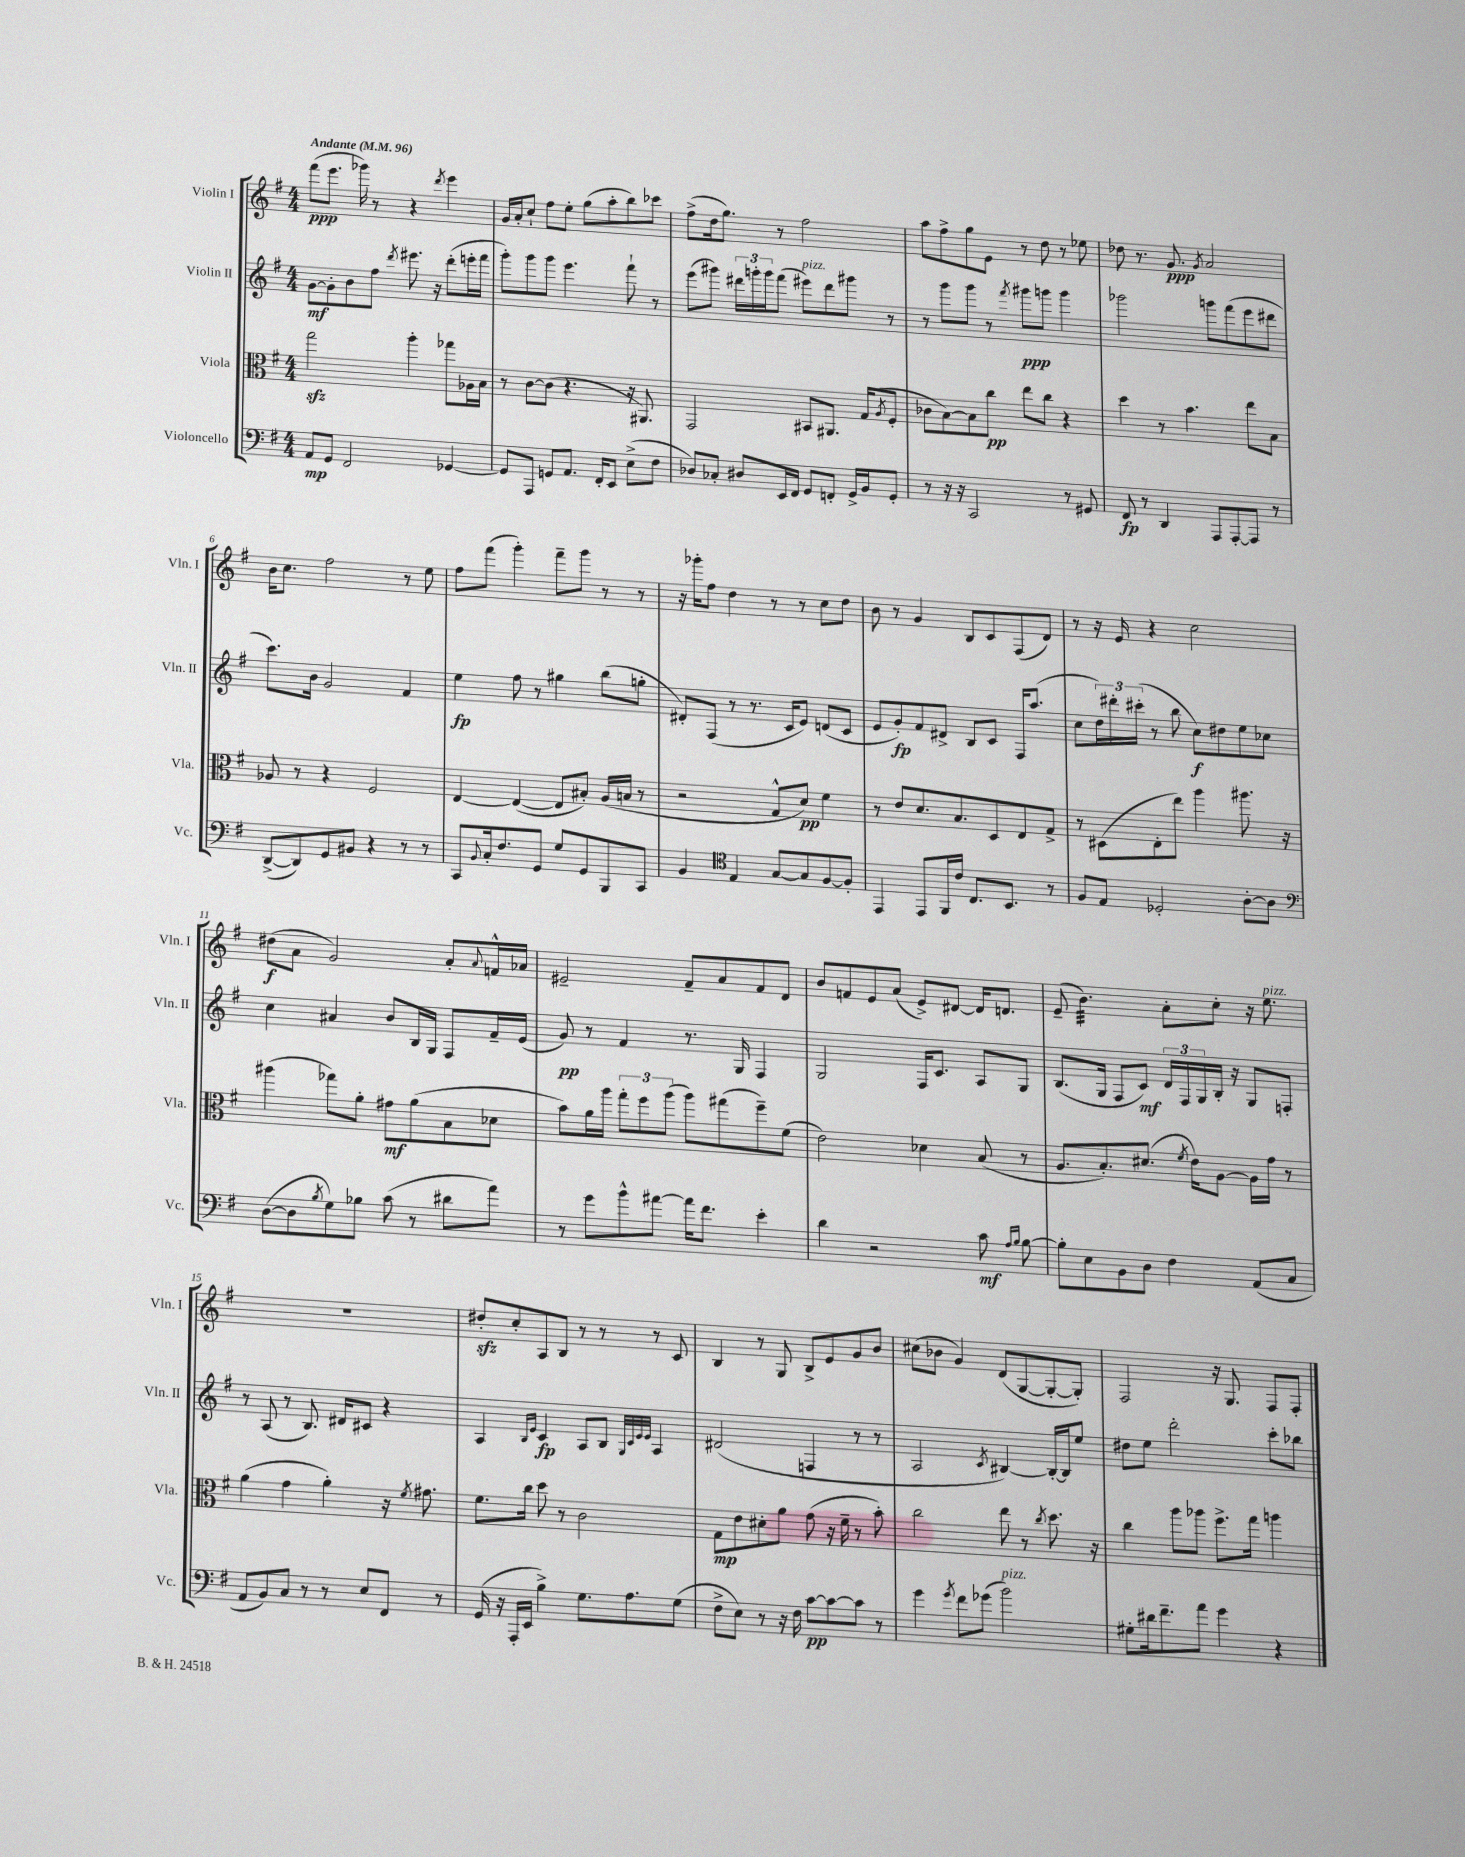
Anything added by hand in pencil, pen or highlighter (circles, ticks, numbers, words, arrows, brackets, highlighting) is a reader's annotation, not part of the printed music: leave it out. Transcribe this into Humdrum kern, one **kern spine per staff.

**kern	**kern	**kern	**kern
*staff4	*staff3	*staff2	*staff1
*clefF4	*clefC3	*clefG2	*clefG2
*k[f#]	*k[f#]	*k[f#]	*k[f#]
*M4/4	*M4/4	*M4/4	*M4/4
*MM96	*MM96	*MM96	*MM96
8AA	2gg	[8g	(8fff#
8GG	.	8g']	8.eee
2FF#	.	8b	.
.	.	.	16ggg-)
.	.	8ff#	8r
.	.	8qddd	.
.	4aa'	8.eee#	4r
.	.	16r	.
.	.	.	8qddd
[4GG-	8gg-	(8ddd'	4eee
.	16A-	16eee'	.
.	16B	16fff#	.
=	=	=	=
8GG-]	8r	8ggg')	16g
.	.	.	16a'
8AAA	[8c	8ggg	8cc`
8GG	(8c]	8ggg	8ff#
8.AA	4.r	4.eee	8ee'
.	.	.	(8gg
16FF#'	.	.	.
8EE	.	.	8aa'
(8E^	16r	8fff#`	8bb)
.	8.AA#)	.	.
8F#	.	8r	8ccc-
=	=	=	=
8D-)	2GG	(8eee	(8ff#^
8C-'	.	8ggg#)	16dd
.	.	.	8.gg)
8D#	.	24ddd#	.
.	.	24ggg'	.
.	.	24ggg	.
16EE	.	(8fff#	8r
16FF#	.	.	.
8GG	8BB#	8eee#)	2ff#
8FF'	8.AA#	8ddd#	.
16GG^	.	8ggg#	.
16BB	(16G	.	.
.	8qA	.	.
8GG'	8F#'	8r	.
=	=	=	=
8r	8c-	8r	8aa
16r	[8B)	8ggg	8ff#^
16r	.	.	.
2CC	8B]	8ggg	8gg
.	8cc	8r	8e
.	.	8qfff#	.
.	8ee	8ggg#	8r
.	8cc	8ggg	8dd
8r	4r	4ggg	8r
8GG#	.	.	8ee-
=	=	=	=
8FF#	4dd	2ggg-	8dd-
8r	.	.	8.r
4DD	8r	.	.
.	.	.	8.g
.	4.b	.	.
.	.	.	8qg
8AAA	.	8ggg	2a
[8AAA'	.	(8fff#	.
8AAA]	8ee	8eee	.
8r	8B	8ddd#	.
=	=	=	=
([8DD^	8A-	8.ccc)	16b
.	.	.	8.cc
8DD])	8r	.	.
.	.	16b	.
8GG	4r	2g	2ff#
8BB#	.	.	.
4r	2F#	.	.
8r	.	4f#	8r
8r	.	.	8ee
=	=	=	=
8CC	[4E	4ee	8ff#
8qqBB	.	.	.
16C'	.	.	(8fff#
8.F#	.	.	.
.	(4E_	8ff#	4ggg')
8GG	.	8r	.
8G	8E]	4gg#	8fff#~
8GG	8B#')	.	8ggg
8BBB	(16A	(8bb	8r
.	16B	.	.
8CC	8r	8gg'	8r
=	=	=	=
4BB	2r	8d#')	16r
.	.	.	16ggg-'
.	.	(8F#	8ff#
*clefC4	*	*	*
4E	.	8r	4dd
.	.	8.r	.
[8G	8G^^	.	8r
.	.	16c	.
8G]	8d)	8e)	8r
[8F#	4f#	(8d	8cc
8F#']	.	8c	8dd
=	=	=	=
4EE	8r	8e	8b
.	8e	8g')	8r
8EE	8.d	8f#	4g
16FF#	.	8d#^	.
16c	8.B	.	.
8.C	.	8B	8B
.	8D	8c	8c
8.BB	.	.	.
.	8E	16F#	(8F#
.	.	(8.aa	.
8r	8G^	.	8d)
=	=	=	=
8F#	8r	8cc	8r
8E	(8D#	24dd)	16r
.	.	24ddd#'	.
.	.	.	16e
.	.	(24ccc#'	.
2D-'	8E'	8r	4r
.	8ee)	8bb	.
.	4aa	8cc)	2cc
.	.	8dd#	.
[8A'	8.aa#	8ee	.
8A]	.	8cc-	.
.	16r	.	.
=	=	=	=
*clefF4	*	*	*
([8D	(4aa#	4cc	(8dd#
8D]	.	.	8a
8qB	.	.	.
8G)	8gg-)	4a#	2g)
8B-	8a'	.	.
(8c	8g#	8b	.
8r	(8a	16B	.
.	.	16G	.
8d#	8B	8F#	8a'
.	.	.	8qqa
8a)	8d-	16f#~	16f^^
.	.	(16e	16a-
=	=	=	=
8r	8b)	8g)	2e#~
8g	16a	8r	.
.	16aa	.	.
8b^^	12gg'	4f#	.
.	12ff#	.	.
[8a#	.	.	.
.	(12aa	.	.
16a#]	8aa)	8.r	8f#~
8.f#	.	.	.
.	(8gg#	.	8a
.	.	16G	.
4e'	8ff#~)	4F#	8f#
.	(8f#	.	8d
=	=	=	=
4d	2e)	2G	8b
.	.	.	8f
2r	.	.	8e
.	.	.	(8a
.	4d-	16F#	8e^)
.	.	8.c	.
.	.	.	[8d#
8c	(8B	8A	16d#]
.	.	.	8.d
16qqA	.	.	.
16qqB	.	.	.
[8B	8r	8G	.
=	=	=	=
8B']	8.A	(8.B	(8e~
8E	.	.	4.b)
.	8.B')	16G	.
8BB	.	8F#	.
8D	(8.d#	8c)	.
4F#	.	24d	8a'
.	.	24F#	.
.	8qf#	.	.
.	16e)	.	.
.	.	24G	.
.	[8A	16B'	8cc'
.	.	16r	.
(8AA	16A]	8G	16r
.	16g	.	8.ee
8C	8r	8F'	.
=	=	=	=
8AA	(4a	8r	1r
8BB)	.	(8A	.
8C	4g	8r	.
8r	.	8.B)	.
8r	4a')	.	.
.	.	16d#	.
8E	.	8c#	.
8FF#	16r	4r	.
.	8qf#	.	.
.	8.g#	.	.
8r	.	.	.
=	=	=	=
(16GG	8.f#	4A	8dd#'
16r	.	.	.
16AAA'	.	.	8cc'
16EE	16cc	.	.
.	.	16qqB	.
.	.	16qqe	.
4B^)	8dd	4c	8A
.	8r	.	8B
8.G	2c	8A	8r
.	.	8B	8r
8.A	.	.	.
.	.	32qqG	.
.	.	32qqc	.
.	.	32qqe	.
.	.	32qqe	.
.	.	4A	8r
(8G	.	.	8c
=	=	=	=
8F#^	8G	(2d#	4B
8E)	8e	.	.
8r	8d#'	.	8r
16r	8a	.	8G
16F#	.	.	.
[8c	(8g	4F	8B^
8c_	16r	.	8e
.	16f#~	.	.
8c]	8r	8r	8g
8r	8b')	8r	8b
=	=	=	=
4g	2cc	2A	(8cc#
.	.	.	8b-
8qg	.	.	.
8f#	.	.	4g)
(8g-	.	.	.
.	.	8qc	.
2b)	8ee	[4B#)	(8d
.	8r	.	[8G
.	8qcc	.	.
.	8.dd	16B#'_	8G'_
.	.	16B#]	.
.	.	8ee	8G'])
.	16r	.	.
=	=	=	=
8G#'	4cc	8dd#	2F#
16d#	.	8ee	.
8.f#~	.	.	.
.	8aa	2ddd'	.
8a	8aa-	.	.
4g	8.ff#^	.	16r
.	.	.	8.G
.	16gg	.	.
4r	4aa	8ccc'	8F#
.	.	8bb-	8F#'
==	==	==	==
*-	*-	*-	*-
